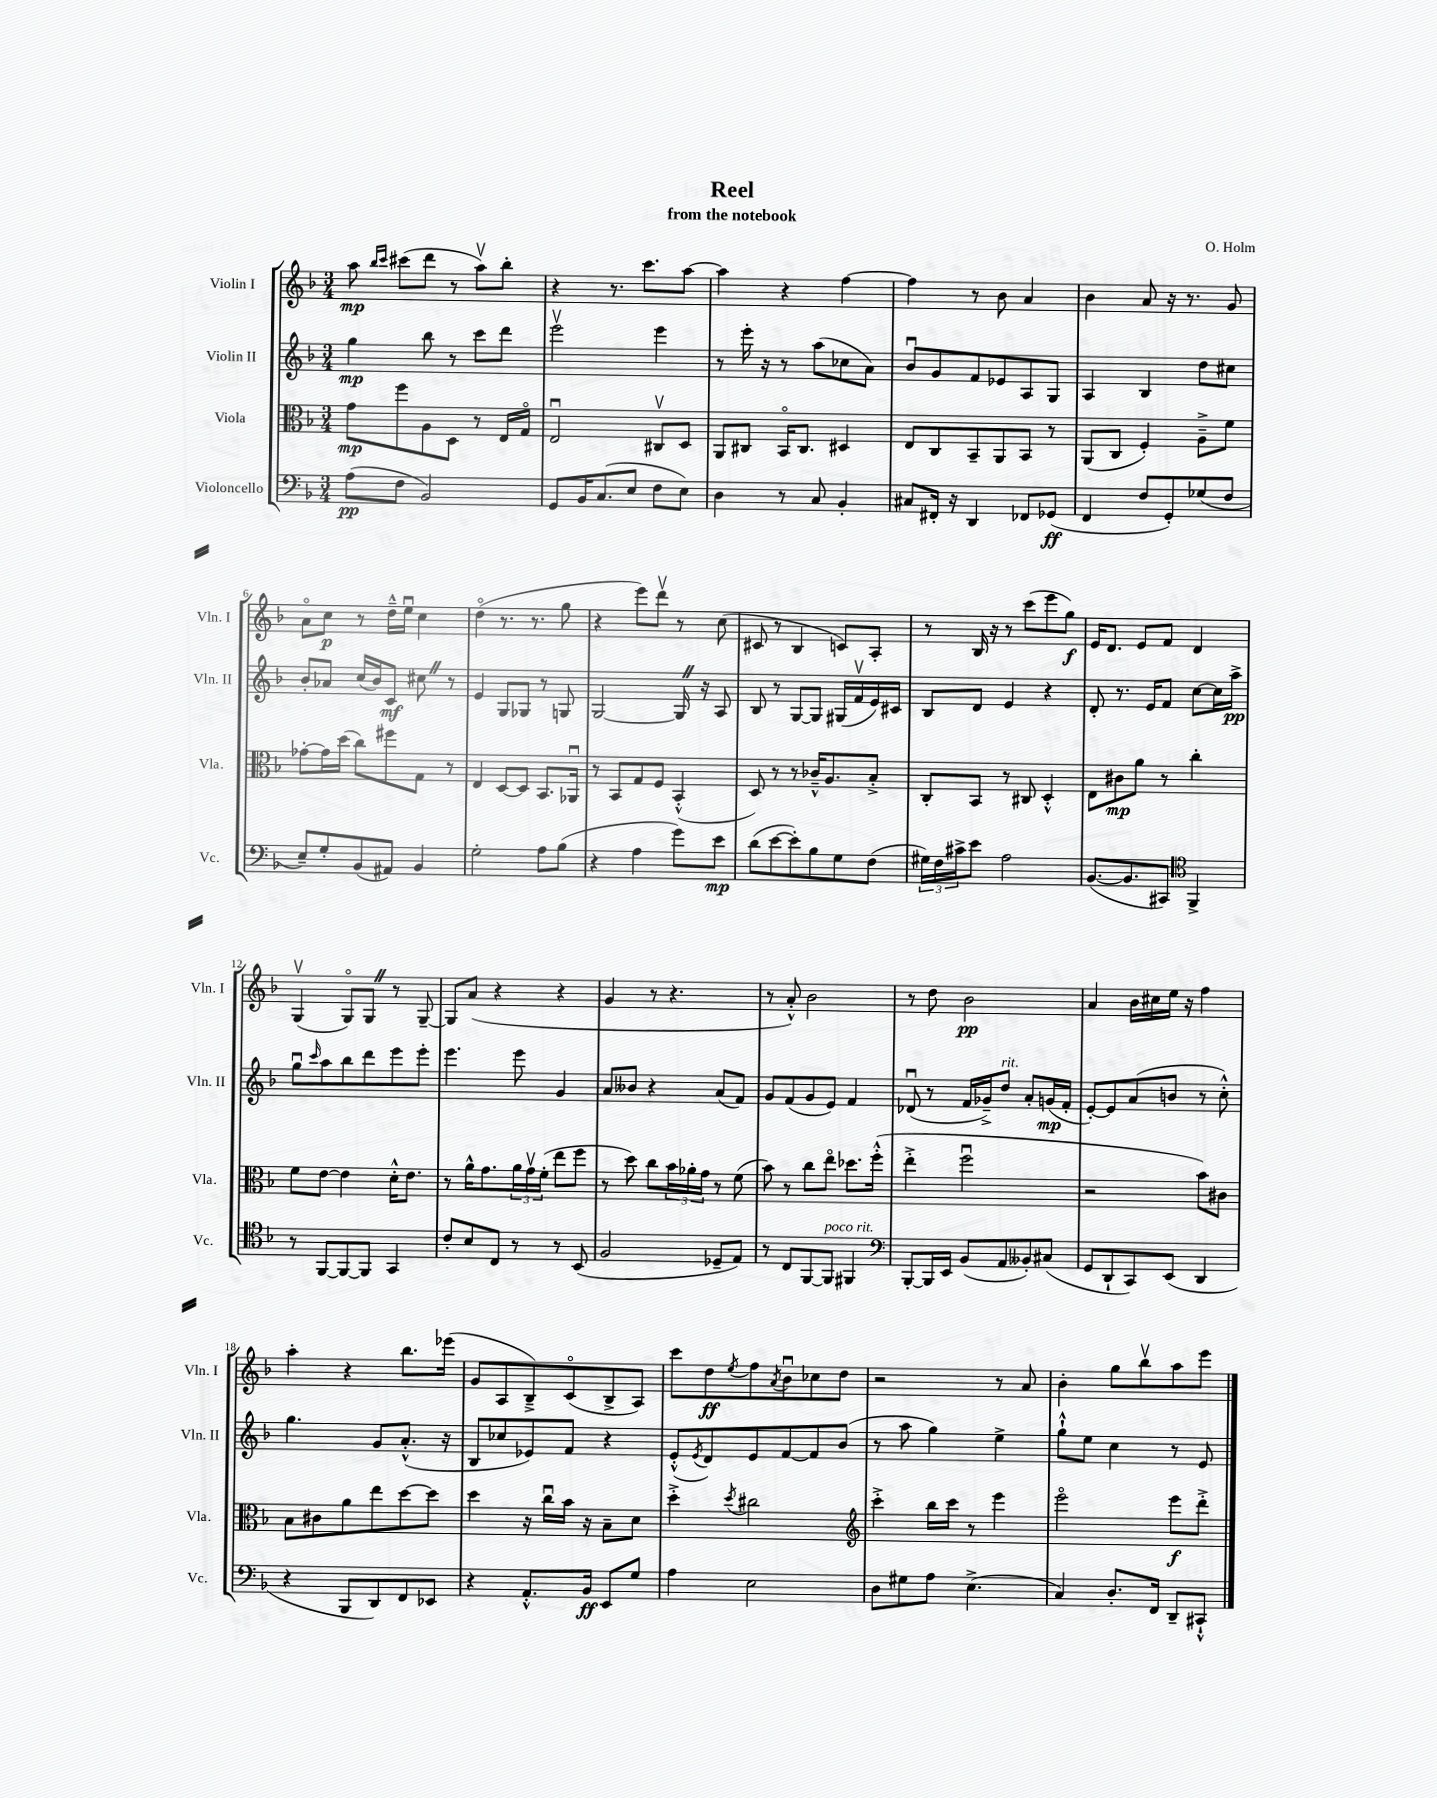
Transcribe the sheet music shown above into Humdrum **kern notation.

**kern	**kern	**kern	**kern
*staff4	*staff3	*staff2	*staff1
*clefF4	*clefC3	*clefG2	*clefG2
*k[b-]	*k[b-]	*k[b-]	*k[b-]
*M3/4	*M3/4	*M3/4	*M3/4
(8A\L	8g\L	4gg\	8aa\
.	.	.	16qqbb-/LL
.	.	.	16qqccc/JJ
8F\J	8ff\	.	(8ccc#\L
2BB-/)	8A\	8bb-\	8ddd\J
.	8D\J	8r	8r
.	8r	8ccc\L	8aav\L)
.	16E/LL	8ddd\J	8bb-'\J
.	16Go/JJ	.	.
=	=	=	=
8GG/L	2Eu/	2eeev\	4r
16BB-/K	.	.	.
(8.C/	.	.	.
.	.	.	8.r
8E/J	.	.	.
.	.	.	8.ccc\L
8F\L	8C#v/L	4eee\	.
8E\J)	8D/J	.	[8aa\J
=	=	=	=
4D\	8AA/L	8r	4aa\]
.	8C#/J	16eee'\	.
.	.	16r	.
8r	16BB-o/LK	8r	4r
.	8.C#/J	.	.
8C/	.	(8aa\L	.
4BB-'/	4D#/	8cc-\	[4ff\
.	.	8a\J)	.
=	=	=	=
8C#/L	8E/L	8b-u/L	4ff\]
16FF#'/Jk	8C/	8g/	.
16r	.	.	.
4DD/	8BB-~/	8f/	8r
.	8AA/	8e-/	8b-\
8FF-/L	8BB-/J	8A/	4a/
(8GG-/J	8r	8G/J	.
=	=	=	=
4FF/	(8AA/L	4A/	4b-\
.	8C/J	.	.
8F/L	4F'/)	4B-/	8a/
8GG'/)	.	.	16r
.	.	.	8.r
(8G-/	8A~^\L	8dd\L	.
8F/J	8f\J	8cc#\J	8g/
=	=	=	=
8E~/L)	[8g-'\L	8b-'/L	8ao\L
8G'/	16g-\]L	8a-/J	8cc\J
.	(16dd\JJ	.	.
(8BB-/	8cc\L)	(16cc/LL	8r
.	.	16b-/J)	.
8AA#/J)	8ff#\	8c/J	16dd~^^\LL
.	.	.	16eeu\JJ
4BB-/	8G\J	8cc#\	4cc\
.	8r	8r	.
=	=	=	=
2G'\	4E/	4e/	(4ddo\
.	[8D/L	8G/L	8.r
.	8D/]J	8G-/J	.
.	.	.	8.r
8A\L	8.BB-/L	8r	.
(8B-\J	.	8G/	8gg\
.	16AA-u/Jk	.	.
=	=	=	=
4r	8r	[2G/	4r
.	8BB-/L	.	.
4A\	8G/	.	8eee\L)
.	8F/J	.	8dddv\J
8g\L)	(4BB-'^^/	16G/]	8r
.	.	16r	.
8e\J	.	8A/	(8cc\
=	=	=	=
(8d\L	8D/)	8B-/	8c#/
[8e\	8r	8r	8r
8e'\])	8r	[8G/L	4B-/
8B-\	16c-~^^/LK	8G/]J	.
.	8.A/	.	.
8G\	.	(16G#/LL	8c/L)
.	.	16fv/	.
(8F\J	8B-'^/J	16e/)	8A'/J
.	.	16c#/JJ	.
=	=	=	=
24G#\LL)	8C'/L	8B-/L	8r
24F\	.	.	.
24c#^\J	.	.	.
8e\J	8BB-/J	8d/J	16B-/
.	.	.	16r
2A\	8r	4e/	8r
.	8C#/	.	(8ccc\L
.	4D'^^/	4r	8eee\
.	.	.	8gg\J)
=	=	=	=
([8.BB-/L	8E\L	8d'/	16e/LK
.	.	.	8.d/J
.	8c#\	8.r	.
8.BB-/]	.	.	.
.	8a\J	.	8e/L
.	.	16e/LK	.
8CC#/J)	8r	8f/J	8f/J
*clefC4	*	*	*
4FF^/	4cc'\	[8cc\L	4d/
.	.	16cc\]L	.
.	.	16aa^\JJ	.
=	=	=	=
8r	8f\L	8ggu\L	(4Gv/
.	.	16qqccc/	.
[8FF/L	[8e\J	8aa\	.
8FF/_	4e\]	8bb-\	8Go/L)
8FF/]J	.	8ddd\	8G/J
4GG/	16d'^^\LK	8eee\	8r
.	8.e\J	.	.
.	.	8eee'\J	[8G~/
=	=	=	=
8c'/L	8r	4.eee\	8G/]L
8B-/	16a^^\LK	.	(8a/J
.	8.g\	.	.
8C/J	.	.	4r
8r	24a\L	8eee\	.
.	24gv\	.	.
.	(24f'\JJ	.	.
8r	8ee\L	4g/	4r
(8BB-/	8ff\J	.	.
=	=	=	=
2F/	8r	8a/L	4g/
.	8dd\)	8b--/J	.
.	8cc\L	4r	8r
.	24b-\L	.	4.r
.	24a-'\	.	.
.	24g\JJ	.	.
8D-~/L	8r	(8a/L	.
8E/J)	(8f\	8f/J)	.
=	=	=	=
8r	8b-\)	8g/L	8r
8C/L	8r	(8f/	8a'^^/)
[8FF/	8cc\L	8g/	2b-\
8FF/]J	8eeo\J	8e/J)	.
4FF#/	8.dd-\L	4f/	.
.	(16ff'^^\Jk	.	.
=	=	=	=
*clefF4	*	*	*
[8BBB-'/L	4ee'^\	(8d-u/	8r
16BBB-/]L	.	8r	8dd\
16EE/JJ	.	.	.
(8BB-/L	2ffu\	16f/LL	2b-\
.	.	16g-~^/J)	.
8AA/	.	8dd/J	.
8BB--'/)	.	8a'/L	.
(8C#/J	.	(16g/L	.
.	.	16f'/JJ	.
=	=	=	=
8GG/L	2r	[8e'/L)	4a/
8DD`/	.	8e/]	.
8CC/)	.	(8a/	16b-\LL
.	.	.	16cc#\
(8EE/J	.	8b/J	16ee\JJ
.	.	.	16r
4DD/	8b-\L)	8r	4ff\
.	8c#\J	8cc'^^\)	.
=	=	=	=
4r	8B-\L	4.gg\	4aa'\
.	8c#\	.	.
8BBB-/L	8a\	.	4r
8DD/)	8ee\	8g/L	.
8FF/	[8dd\	(8.a'^^/J	8.bb-\L
8EE-/J	8dd\]J	.	.
.	.	16r	(16eee-\Jk
=	=	=	=
4r	4dd\	8B-/L	8g/L
.	.	8cc-/	8A/
8.AA'^^/L	16r	8e-/)	8B-~^/)
.	16ccu\LL	.	.
.	16b-\JJ	8f/J	(8co/
16BB-/Jk	16r	.	.
8EE/L	8B-~\L	4r	8B-^/
8G/J	8d\J	.	8A/J)
=	=	=	=
4A\	4dd'^\	(8e'^^/L	8ccc\L
.	.	8qe/	.
.	.	8d/)	8dd\
.	8qdd/	.	8qee/
2E\	2cc#\	8e/	8ff\
.	.	.	8qa/
.	.	[8f/	8b-u\
.	.	8f/]	8cc-\
.	.	(8b-/J	8dd\J
=	=	=	=
*	*clefG2	*	*
8D\L	4ccc'^\	8r	2r
8G#\	.	8aa\	.
8A\J	16bb-\LL	4gg\)	.
.	16ccc\JJ	.	.
(4.E^\	8r	.	.
.	4eee\	4ee^\	8r
.	.	.	8a/
=	=	=	=
4C/)	2eeeo\	8gg`^^\L	4b-'\
.	.	8ee\J	.
8.D'/L	.	4cc\	8gg\L
.	.	.	8bb-v\
16FF/Jk	.	.	.
8DD~/L	8eee\L	8r	8aa\
8CC#`^^/J	8ddd'^\J	8e/	8eee\J
==	==	==	==
*-	*-	*-	*-
